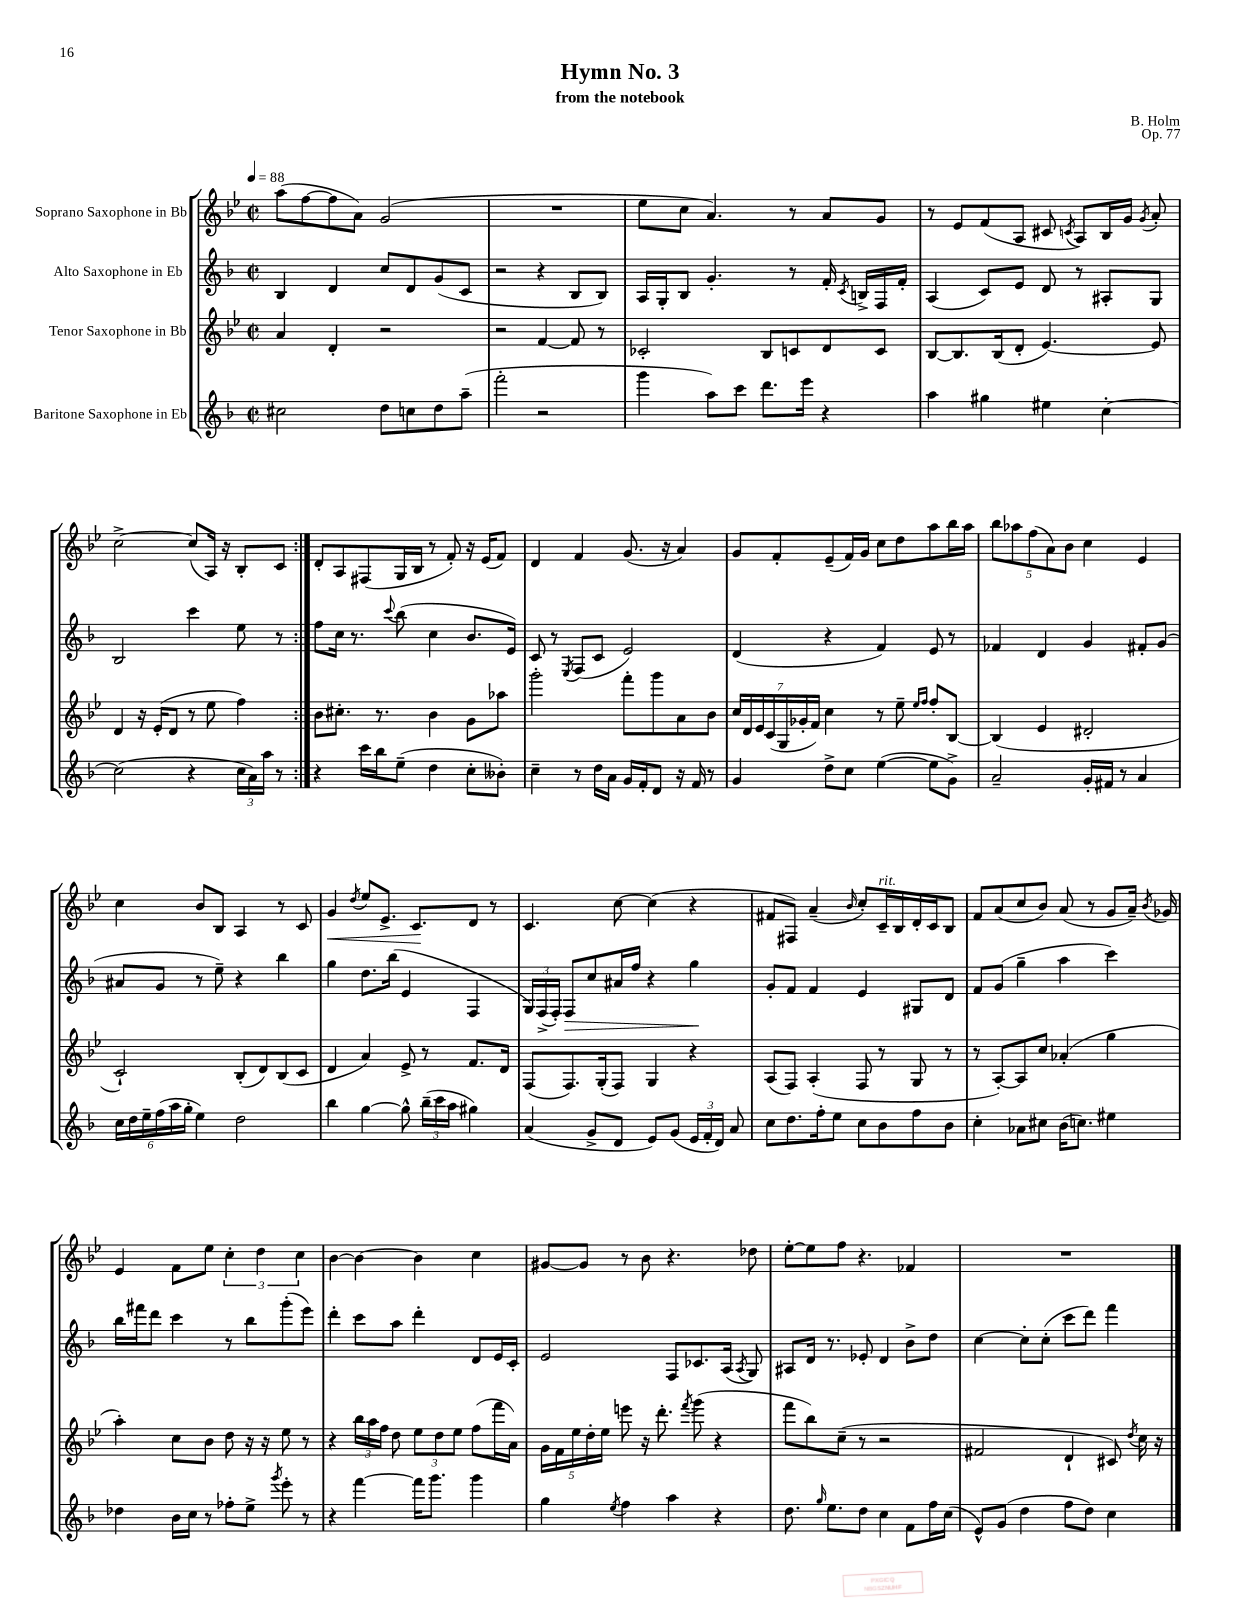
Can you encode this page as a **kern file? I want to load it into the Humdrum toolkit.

**kern	**kern	**kern	**kern
*staff4	*staff3	*staff2	*staff1
*clefG2	*clefG2	*clefG2	*clefG2
*k[b-]	*k[b-e-]	*k[b-]	*k[b-e-]
*M2/2	*M2/2	*M2/2	*M2/2
*met(c|)	*met(c|)	*met(c|)	*met(c|)
*MM88	*MM88	*MM88	*MM88
2cc#\	4a/	4B-/	(8aa\L
.	.	.	[8ff\
.	4d'/	4d/	8ff\]
.	.	.	8a\J)
8dd\L	2r	8cc/L	(2g/
8cc\	.	8d/	.
8dd\	.	(8g/	.
(8aa~\J	.	8c/J	.
=	=	=	=
2fff'\	2r	2r	1r
2r	[4f/	4r	.
.	8f/]	8B-/L	.
.	8r	8B-/J)	.
=	=	=	=
4ggg\	2c-'/	16A/LL	8ee-\L
.	.	16G'/J	.
.	.	8B-/J	8cc\J
8aa\L)	.	4.g'/	4.a/)
8ccc\J	.	.	.
8.ddd\L	8B-/L	.	.
.	8c/	8r	8r
16eee\Jk	.	.	.
4r	8d/	16f'/	8a/L
.	.	8qc/	.
.	.	16B^/LL	.
.	8c/J	16F/	8g/J
.	.	16f'/JJ	.
=	=	=	=
4aa\	[8B-/L	(4A/	8r
.	8.B-/]	.	8e-/L
4gg#\	.	8c/L)	(8f/
.	(16B-/k	.	.
.	8d'/J	8e/J	8A/J
4ee#\	[4.e-/)	8d/	8c#/
.	.	.	8qc/
.	.	8r	8A/L)
[4cc'\	.	8A#'/L	16B-/L
.	.	.	16g/JJ
.	.	.	8qg/
.	8e-/]	8G/J	8a'/
=	=	=	=
(2cc\]	4d/	2B-/	[2cc^\
.	16r	.	.
.	(16e-'/LK	.	.
.	8d/J	.	.
4r	8r	4ccc\	(8cc/]L
.	8ee-\	.	16A/Jk)
.	.	.	16r
24cc\LL	4ff\)	8ee\	8B-'/L
24a\)	.	.	.
24aa\JJ	.	.	.
8r	.	8r	8c/J
=:|!	=:|!	=:|!	=:|!
4r	8b-\L	8ff\L	8d'/L
.	8.cc#'\J	16cc\Jk	8A/
.	.	8.r	.
16ccc\LL	.	.	(8F#/
16bb-\J	8.r	.	.
.	.	8qqccc/	.
(8ee~\J	.	(8bb-\	16G/L
.	.	.	16B-/JJ
4dd\	4b-\	4cc\	8r
.	.	.	8f'/)
8cc'\L	8g\L	8.b-/L	16r
.	.	.	(16e-/LK
8b--'\J)	8aa-\J	.	8f/J)
.	.	16e/Jk)	.
=	=	=	=
4cc~\	2ggg'\	8c/	4d/
.	.	8r	.
.	.	8qE/	.
8r	.	(8F/L	4f/
16dd\LL	.	8c/J	.
16a\JJ	.	.	.
16g/LL	8fff'\L	2e/)	(8.g/
16f'/J	.	.	.
8d/J	8ggg\	.	.
.	.	.	16r
16r	8a\	.	4a/)
16f/	.	.	.
8r	8b-\J	.	.
=	=	=	=
4g/	28cc/LL	(4d/	8g/L
.	28d/	.	.
.	28e-/	.	.
.	(28c/	.	.
.	.	.	8f'/
.	28G/	.	.
.	28g-'/	.	.
.	28f/JJ)	.	.
8dd^\L	4cc\	4r	(8e-~/
8cc\J	.	.	16f/L)
.	.	.	16g/JJ
([4ee\	8r	4f/)	8cc\L
.	8ee-~\	.	8dd\
.	16qqee-/LL	.	.
.	16qqff/JJ	.	.
8ee\]L	8ff'/L	8e/	8aa\
8g^\J)	[8B-/J	8r	16bb-\L
.	.	.	16aa\JJ
=	=	=	=
2a~/	(4B-/]	4f-/	10bb-\L
.	.	.	10aa-\
.	.	.	(10ff\
.	4e-/	4d/	.
.	.	.	10a\)
.	.	.	10b-\J
16g'/LL	2d#'/	4g/	4cc\
16f#/JJ	.	.	.
8r	.	.	.
4a/	.	8f#'/L	4e-/
.	.	(8g/J	.
=	=	=	=
24cc\LL	2c`/)	8a#/L	4cc\
24dd\	.	.	.
24ee~\	.	.	.
(24ff\	.	8g/J	.
24aa\	.	.	.
24gg'\JJ	.	.	.
4ee\)	.	8r	8b-/L
.	.	8ee~\)	8B-/J
2dd\	(8B-'/L	4r	4A/
.	8d/)	.	.
.	(8B-/	4bb-\	8r
.	8c/J	.	8c/
=	=	=	=
4bb-\	4d/	4gg\	4g/
.	.	.	8qdd/
[4gg\	4a/)	8.dd\L	8ee-/L
.	.	.	8.e-^/J
.	.	(16bb-\Jk	.
8gg^^\]	8e-^/	4e/	.
.	.	.	8.c/L
(24bb-~\LL	8r	.	.
24ccc\	.	.	.
24aa\JJ	.	.	.
4gg#\)	8.f/L	4F/	8d/J
.	.	.	8r
.	16d/Jk	.	.
=	=	=	=
(4a/	(8F/L	24G/LL)	4.c/
.	.	(24F^/	.
.	.	24F'/JJ)	.
.	8.F/)	8F/L	.
8g^/L	.	8cc/	.
.	(16G'/k	.	.
8d/J	8F/J)	16a#/L	[8cc\
.	.	16ff/JJ	.
8e/L)	4G/	4r	(4cc\]
(8g/J	.	.	.
24e/LL	4r	4gg\	4r
24f'/	.	.	.
24d/JJ)	.	.	.
8a/	.	.	.
=	=	=	=
8cc\L	(8A/L	8g'/L	8f#/L
8.dd\	8F/J)	8f/J	8F#/J)
.	(4A'/	4f/	(4a~/
16ff'\k	.	.	.
8ee\J	.	.	.
.	.	.	16qqb-/
8cc\L	8F/	4e/	8cc'/L)
8b-\	8r	.	16c~/L
.	.	.	16B-/
8ff\	8G/	8G#/L	16d'/
.	.	.	16c/J
8b-\J	8r	8d/J	8B-/J
=	=	=	=
4cc'\	8r	8f/L	8f/L
.	[8A'/L)	(8g/J	(8a/
8a-\L	8A/]	4gg~\	8cc/
8cc#\J	8cc/J	.	8b-/J)
(16b-\LK	(4a-'/	4aa\	(8a/
8.cc\J)	.	.	.
.	.	.	8r
4ee#\	4gg\	4ccc\)	8g/L
.	.	.	16a~/Jk)
.	.	.	8qb-/
.	.	.	16g-/
=	=	=	=
4dd-\	4aa'\)	16bb-\LL	4e-/
.	.	16fff#\J	.
.	.	8ddd\J	.
16b-\LL	8cc\L	4ccc\	8f\L
16cc\JJ	.	.	.
8r	8b-\J	.	8ee-\J
8ff-'\L	8dd\	8r	6cc'\
8ee^\J	16r	8bb-\L	.
.	.	.	6dd\
.	16r	.	.
8qggg/	.	.	.
8eee'\	8ee-\	(8ggg'\	.
.	.	.	6cc\
8r	8r	8eee\J)	.
=	=	=	=
4r	4r	4ddd'\	[4b-\
[4fff\	24bb-\LL	8ccc\L	4b-\_
.	24aa\	.	.
.	24ff\JJ	.	.
.	8dd\	8aa\J	.
16fff\]LK	12ee-\L	4ddd'\	4b-\]
8.ggg\J	.	.	.
.	12dd\	.	.
.	12ee-\J	.	.
4ggg\	(8ff\L	8d/L	4cc\
.	16fff\L	16e/L	.
.	16a\JJ)	16c'/JJ	.
=	=	=	=
4gg\	20g\LL	2e/	[8g#/L
.	20f\	.	.
.	20ee-\	.	.
.	.	.	8g#/]J
.	20dd'\	.	.
.	20ee-\JJ	.	.
8qee/	.	.	.
4ff\	8eee\	.	8r
.	16r	.	8b-\
.	8.ddd'\	.	.
4aa\	.	8F/L	4.r
.	8qfff/	.	.
.	(8ggg\	8.c-/	.
4r	4r	.	.
.	.	(16A/Jk	.
.	.	8qA/	.
.	.	8G/)	8dd-\
=	=	=	=
8.dd\	8fff\L	8A#/L	[8ee-'\L
.	8bb-\)	16d/Jk	8ee-\]
16qqgg/	.	.	.
8.ee\L	.	8.r	.
.	(8cc~\J	.	8ff\J
8dd\J	8r	8e-'/	4.r
4cc\	2r	4d/	.
8f\L	.	8b-^\L	4f-/
16ff\L	.	8dd\J	.
(16cc\JJ	.	.	.
=	=	=	=
8e^^/L)	2f#/	[4cc\	1r
(8g/J	.	.	.
4dd\	.	8cc'\]L	.
.	.	(8cc'\J	.
8ff\L	4d`/	8ccc\L	.
8dd\J)	.	8ddd\J)	.
4cc\	8c#/)	4fff\	.
.	8qdd/	.	.
.	16cc\	.	.
.	16r	.	.
==	==	==	==
*-	*-	*-	*-
